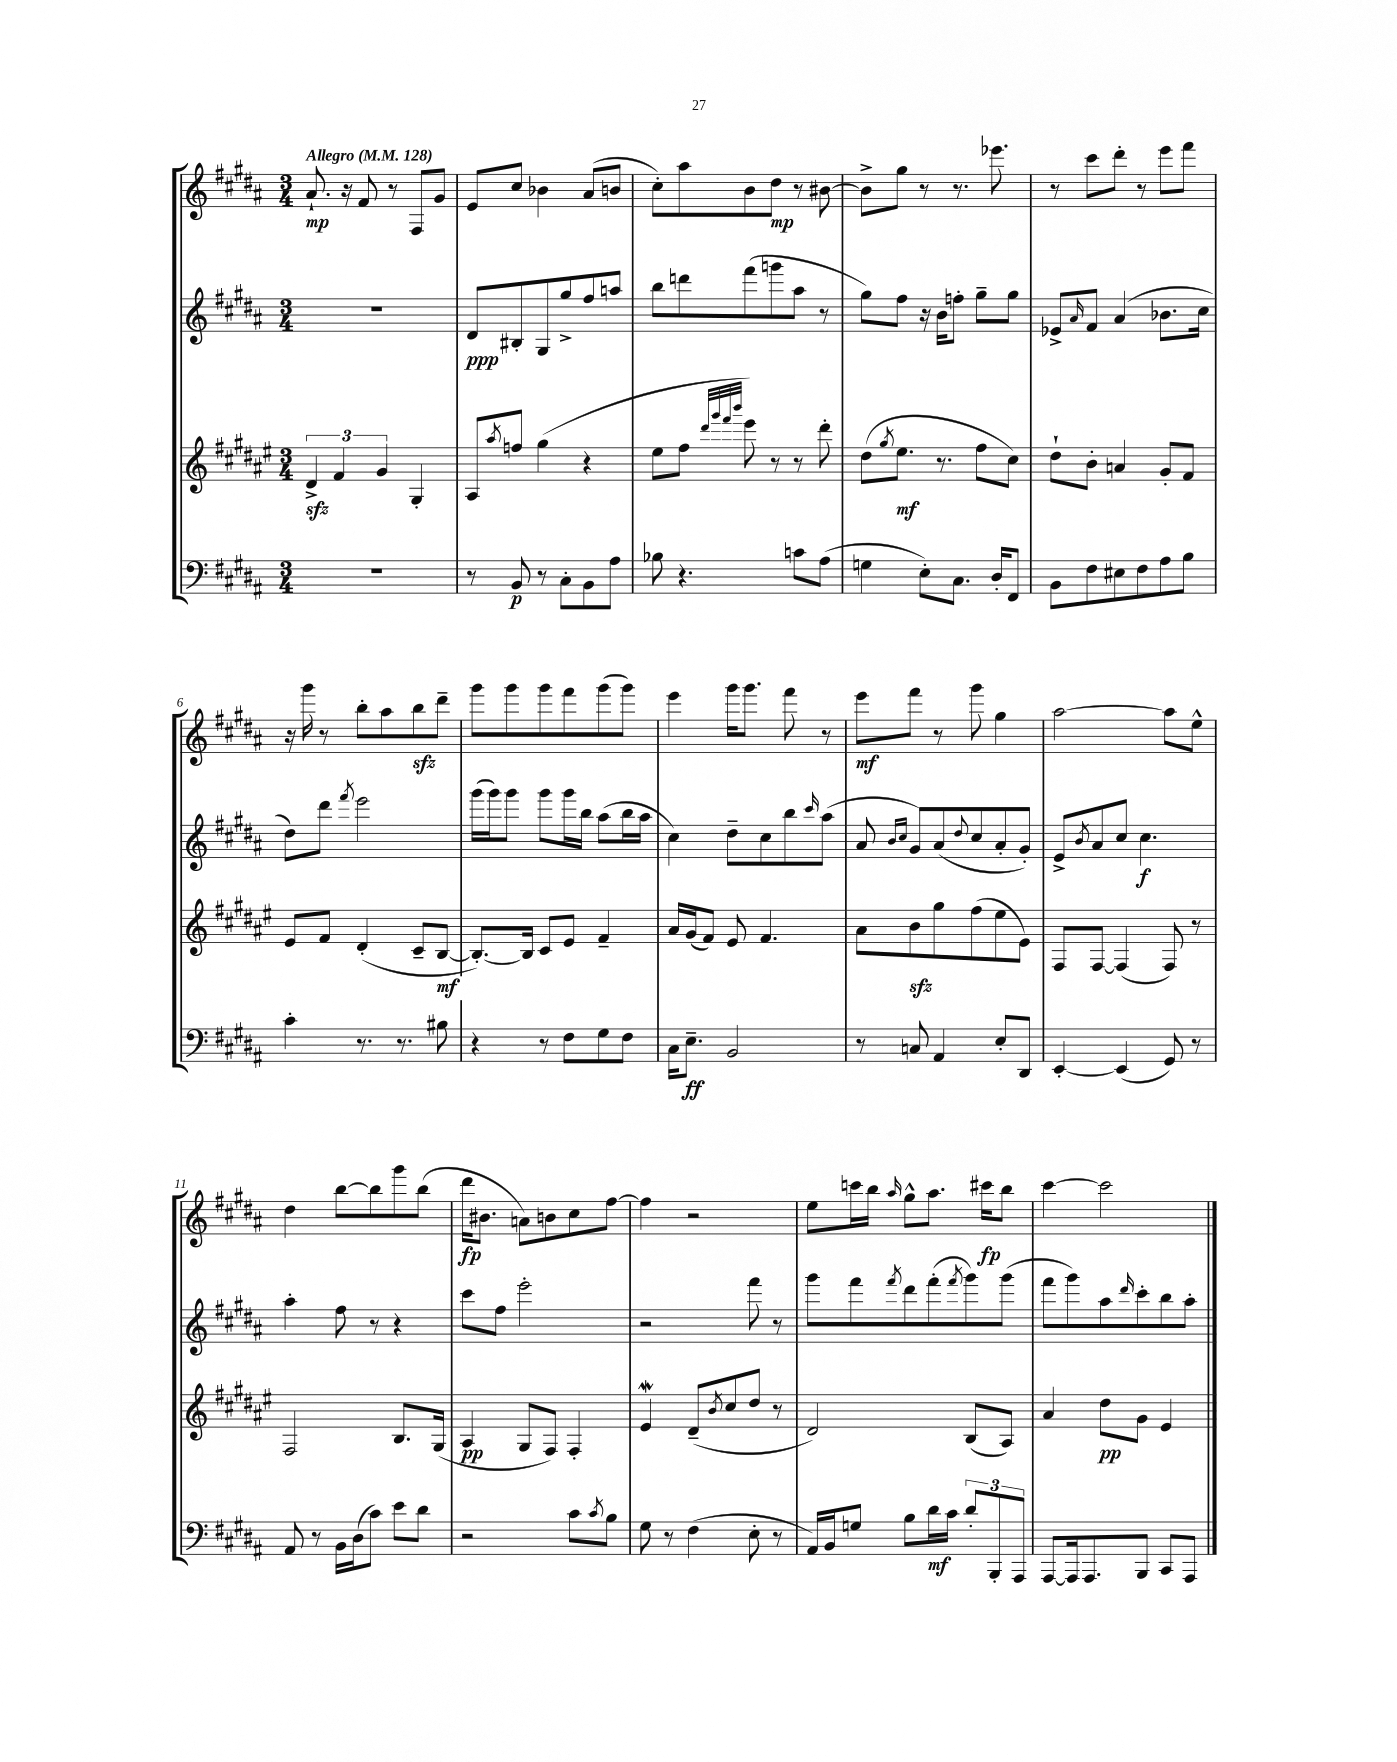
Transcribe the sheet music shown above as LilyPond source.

<<
\new StaffGroup <<
\new Staff = "s0" {
    \clef treble \key b \major \numericTimeSignature \time 3/4 \tempo "Allegro" 4 = 128
    ais'8.-!\mp r16 fis'8 r8 fis8 gis'8 |
    e'8 cis''8 bes'4 ais'8( b'8 |
    cis''8-.) ais''8 b'8 dis''8\mp r8 bis'8~ |
    bis'8-> gis''8 r8 r8. ees'''8. |
    r8 cis'''8 dis'''8-. r8 e'''8 fis'''8 |
    r16 gis'''16 r8 b''8-. ais''8 b''8\sfz dis'''8-- |
    gis'''8 gis'''8 gis'''8 fis'''8 gis'''8( gis'''8) |
    e'''4 gis'''16 gis'''8. fis'''8 r8 |
    e'''8\mf fis'''8 r8 gis'''8 gis''4 |
    ais''2~ ais''8 e''8-^ |
    dis''4 b''8~ b''8 gis'''8 b''8( |
    dis'''16\fp bis'8. a'8) b'8 cis''8 fis''8~ |
    fis''4 r2 |
    e''8 c'''16 b''16 \grace { ais''16 } gis''8-^ ais''8. cis'''16\fp b''8 |
    cis'''4~ cis'''2 \bar "|." |
}
\new Staff = "s1" {
    \clef treble \key b \major \numericTimeSignature \time 3/4
    R2. |
    dis'8\ppp bis8-. gis8 gis''8-> fis''8 a''8 |
    b''8 d'''8 fis'''8( g'''8 ais''8 r8 |
    gis''8) fis''8 r16 b'16 f''8-. gis''8-- gis''8 |
    ees'8-> \grace { ais'16 } fis'8 ais'4( bes'8. cis''16 |
    dis''8) dis'''8 \acciaccatura { fis'''8 } e'''2 |
    gis'''16( gis'''16) gis'''8 gis'''8 gis'''16 b''16 ais''8( b''16 ais''16 |
    cis''4) dis''8-- cis''8 b''8 \grace { cis'''16 } ais''8( |
    ais'8 \grace { b'16 cis''16 } gis'8) ais'8( \appoggiatura { dis''8 } cis''8 ais'8-. gis'8-.) |
    e'8-> \acciaccatura { b'8 } ais'8 cis''8 cis''4.\f |
    ais''4-. fis''8 r8 r4 |
    cis'''8 fis''8 e'''2-. |
    r2 fis'''8 r8 |
    gis'''8 fis'''8 \acciaccatura { fis'''8 } dis'''8 fis'''8-.( \acciaccatura { fis'''8 } gis'''8) gis'''8( |
    fis'''8 gis'''8) ais''8 \grace { dis'''16 } cis'''8-. b''8 ais''8-. \bar "|." |
}
\new Staff = "s2" {
    \clef treble \key fis \major \numericTimeSignature \time 3/4
    \tuplet 3/2 { dis'4->\sfz fis'4 gis'4 } gis4-. |
    ais8 \acciaccatura { ais''8 } f''8 gis''4( r4 |
    eis''8 fis''8 \grace { dis'''32 gis'''32 fis'''32 b'''32 } eis'''8) r8 r8 dis'''8-. |
    dis''8( \acciaccatura { gis''8 } eis''8.\mf r8. fis''8 cis''8) |
    dis''8-! b'8-. a'4 gis'8-. fis'8 |
    eis'8 fis'8 dis'4-.( cis'8-- b8~\mf |
    b8.~-.) b16 cis'8 eis'8 fis'4-- |
    ais'16 gis'16( fis'8) eis'8 fis'4. |
    ais'8 b'8\sfz gis''8 fis''8( eis''8 eis'8) |
    fis8 fis8~ fis4( fis8) r8 |
    fis2 b8. gis16( |
    ais4\pp gis8 fis8) fis4-. |
    eis'4\mordent dis'8--( \acciaccatura { b'8 } cis''8 dis''8 r8 |
    dis'2) b8( ais8) |
    ais'4 dis''8\pp gis'8 eis'4 \bar "|." |
}
\new Staff = "s3" {
    \clef bass \key b \major \numericTimeSignature \time 3/4
    R2. |
    r8 b,8\p r8 cis8-. b,8 ais8 |
    bes8 r4. c'8 ais8( |
    g4 e8-.) cis8. dis16-. fis,8 |
    b,8 fis8 eis8 fis8 ais8 b8 |
    cis'4-. r8. r8. bis8 |
    r4 r8 fis8 gis8 fis8 |
    cis16 e8.--\ff b,2 |
    r8 c8 ais,4 e8-. dis,8 |
    e,4~-. e,4( gis,8) r8 |
    ais,8 r8 b,16 dis16( cis'8) e'8 dis'8 |
    r2 cis'8 \acciaccatura { cis'8 } b8 |
    gis8 r8 fis4( e8-. r8 |
    ais,16) b,16 g8 b8 dis'16\mf cis'16 \tuplet 3/2 { dis'8-. b,,8-. ais,,8 } |
    ais,,8~ ais,,16 ais,,8. b,,8 cis,8 ais,,8 \bar "|." |
}
>>
>>
